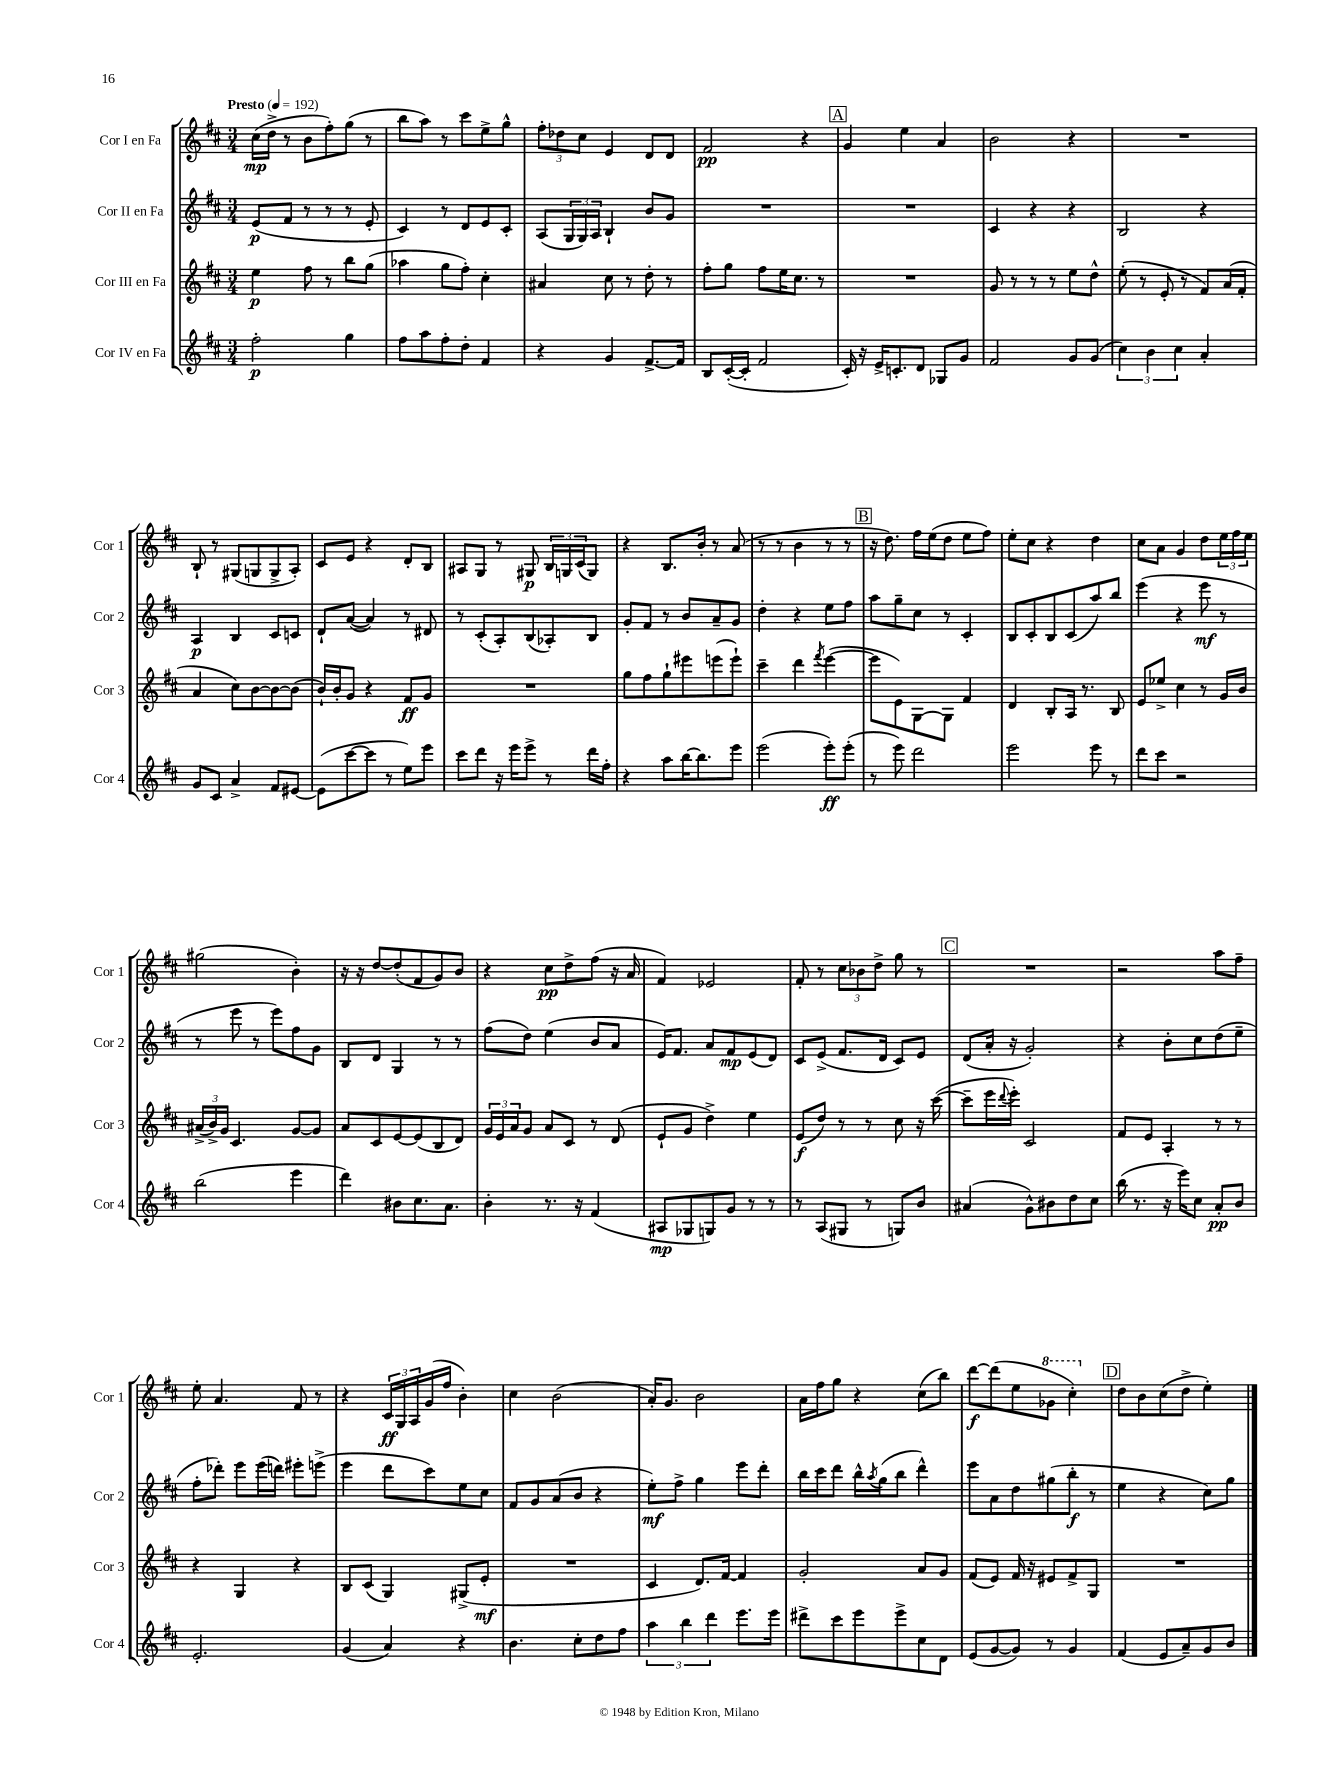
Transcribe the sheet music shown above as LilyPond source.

<<
\new StaffGroup <<
\new Staff = "s0" \with { instrumentName = "Cor I en Fa" shortInstrumentName = "Cor 1" } {
    \clef treble \key d \major \numericTimeSignature \time 3/4 \tempo "Presto" 4 = 192
    cis''16\mp( d''16-> r8 b'8 fis''8-.) g''8( r8 |
    b''8 a''8) r8 cis'''8 e''8-> g''8-^ |
    \tuplet 3/2 { fis''8-. des''8 cis''8 } e'4 d'8 d'8 |
    fis'2\pp r4 |
    \mark \markup { \box "A" } g'4 e''4 a'4 |
    b'2 r4 |
    R2. |
    b8-! r8 gis8( g8 g8-> a8-.) |
    cis'8 e'8 r4 d'8-. b8 |
    ais8 g8 r8 gis8\p \tuplet 3/2 { b16 g16 cis'16( } g8) |
    r4 b8. b'16-. r8 a'8( |
    r8 r8 b'4 r8 r8 |
    \mark \markup { \box "B" } r16 d''8.) fis''16 e''16( d''8 e''8 fis''8) |
    e''8-. cis''8 r4 d''4 |
    cis''8 a'8 g'4 d''8 \tuplet 3/2 { e''16 fis''16 e''16 } |
    gis''2( b'4-.) |
    r16 r16 d''8~ d''8-.( fis'8 g'8) b'8 |
    r4 cis''8\pp d''8-> fis''8( r16 a'16 |
    fis'4) ees'2 |
    fis'8-. r8 \tuplet 3/2 { cis''8 bes'8 d''8-> } g''8 r8 |
    \mark \markup { \box "C" } R2. |
    r2 a''8 fis''8-- |
    e''8-. a'4. fis'8 r8 |
    r4 \tuplet 3/2 { cis'16\ff g16 a16 } g'16( fis''16 b'4-.) |
    cis''4 b'2( |
    a'16-.) g'8. b'2 |
    a'16 fis''16 g''8 r4 cis''8( b''8) |
    d'''8~\f d'''8( e''8 \ottava #1 ges''8 cis'''4-.) \ottava #0 |
    \mark \markup { \box "D" } d''8 b'8 cis''8( d''8-> e''4-.) \bar "|." |
}
\new Staff = "s1" \with { instrumentName = "Cor II en Fa" shortInstrumentName = "Cor 2" } {
    \clef treble \key d \major \numericTimeSignature \time 3/4
    e'8\p( fis'8 r8 r8 r8 e'8-. |
    cis'4) r8 d'8 e'8 cis'8-. |
    a8( \tuplet 3/2 { g16 g16) a16 } b4-! b'8 g'8 |
    R2. |
    \mark \markup { \box "A" } R2. |
    cis'4 r4 r4 |
    b2 r4 |
    a4\p b4 cis'8 c'8 |
    d'8-! a'8~( a'4) r8 dis'8 |
    r8 cis'8-.( a8-.) b8( aes8-.) b8 |
    g'8-. fis'8 r8 b'8 a'8-- g'8 |
    d''4-. r4 e''8 fis''8 |
    \mark \markup { \box "B" } a''8 g''8-- cis''8 r8 cis'4-. |
    b8 cis'8-. b8 cis'8( a''8) b''8 |
    e'''4( r4 e'''8\mf r8 |
    r8 e'''8 r8 e'''8) fis''8 g'8 |
    b8 d'8 g4 r8 r8 |
    fis''8( d''8) e''4( b'8 a'8 |
    e'16) fis'8. a'8 fis'8\mp e'8( d'8) |
    cis'8 e'8->( fis'8. d'16 cis'8) e'8 |
    \mark \markup { \box "C" } d'8( a'16-. r16 g'2-.) |
    r4 b'8-. cis''8 d''8( e''8-- |
    fis''8-. des'''8-.) e'''8 e'''16( d'''16) eis'''8-. e'''8->( |
    e'''4 d'''8 cis'''8) e''8 cis''8 |
    fis'8 g'8 a'8( b'8 r4 |
    e''8-.\mf) fis''8-> g''4 e'''8 d'''8-. |
    b''16 cis'''16 d'''8 b''16-^ \acciaccatura { a''8 } g''16( b''8 d'''4-^) |
    e'''8 a'8 d''8 gis''8( b''8-.\f r8 |
    \mark \markup { \box "D" } e''4 r4 cis''8) g''8 \bar "|." |
}
\new Staff = "s2" \with { instrumentName = "Cor III en Fa" shortInstrumentName = "Cor 3" } {
    \clef treble \key d \major \numericTimeSignature \time 3/4
    e''4\p fis''8 r8 b''8 g''8( |
    aes''4 g''8 fis''8-.) cis''4-. |
    ais'4 cis''8 r8 d''8-. r8 |
    fis''8-. g''8 fis''8 e''16 cis''8. r8 |
    \mark \markup { \box "A" } R2. |
    g'8 r8 r8 r8 e''8 d''8-^ |
    e''8-.( r8 e'8-. r8 fis'8) a'16( fis'16-. |
    a'4 cis''8) b'8~ b'8~ b'8( |
    b'16-!) b'16-. g'8 r4 fis'8\ff g'8 |
    R2. |
    g''8 fis''8 g''8-! eis'''8 e'''8( e'''8-!) |
    cis'''4-- d'''4 \acciaccatura { fis'''8 } e'''4~( |
    \mark \markup { \box "B" } e'''8 e'8) g8~ g8 fis'4 |
    d'4 b8-. a16 r8. b8 |
    e'8 ees''8-> cis''4 r8 g'16 b'16 |
    \tuplet 3/2 { ais'16->( b'16->) g'16 } cis'4. g'8~ g'8 |
    a'8 cis'8 e'8~ e'8( b8 d'8) |
    \tuplet 3/2 { g'16 e'16 a'16 } g'8 a'8 cis'8 r8 d'8( |
    e'8-! g'8 d''4->) e''4 |
    e'8\f( d''8) r8 r8 cis''8 r16 cis'''16~( |
    \mark \markup { \box "C" } cis'''8-- e'''16 \appoggiatura { d'''8 } e'''16-.) cis'2 |
    fis'8 e'8 a4-. r8 r8 |
    r4 g4 r4 |
    b8 cis'8( g4) gis8->( e'8-.\mf |
    R2. |
    cis'4 d'8.) fis'16~ fis'4 |
    g'2-. a'8 g'8 |
    fis'8( e'8) fis'16 r16 eis'8 fis'8-> g8 |
    \mark \markup { \box "D" } R2. \bar "|." |
}
\new Staff = "s3" \with { instrumentName = "Cor IV en Fa" shortInstrumentName = "Cor 4" } {
    \clef treble \key d \major \numericTimeSignature \time 3/4
    fis''2-.\p g''4 |
    fis''8 a''8 fis''8-. d''8-. fis'4 |
    r4 g'4 fis'8.~-> fis'16 |
    b8 cis'16~-.( cis'16-. fis'2 |
    \mark \markup { \box "A" } cis'16-.) r16 e'16-> c'8.-. d'8 ges8 g'8 |
    fis'2 g'8 g'8( |
    \tuplet 3/2 { cis''4) b'4 cis''4 } a'4-. |
    g'8 cis'8 a'4-> fis'8 eis'8~ |
    eis'8( cis'''8~ cis'''8 r8 e''8) e'''8 |
    cis'''8 d'''8 r16 e'''16 e'''8-> r8 d'''16 fis''16-. |
    r4 a''8 b''16~ b''8. e'''8 |
    e'''2( e'''8-.\ff) e'''8-.( |
    \mark \markup { \box "B" } r8 e'''8) d'''2 |
    e'''2 e'''8 r8 |
    d'''8 cis'''8 r2 |
    b''2( e'''4 |
    d'''4) bis'8 cis''8. a'8. |
    b'4-. r8. r16 fis'4( |
    ais8\mp ges8 g8) g'8 r8 r8 |
    r8 a8( gis8 r8 g8) b'8 |
    \mark \markup { \box "C" } ais'4( g'8-^) bis'8 d''8 cis''8 |
    b''16( r8. r16 e'''16) cis''8 a'8-.\pp b'8 |
    e'2.-. |
    g'4( a'4) r4 |
    b'4. cis''8-. d''8 fis''8 |
    \tuplet 3/2 { a''4 b''4 d'''4 } e'''8. e'''16 |
    dis'''8-> cis'''8 e'''8 e'''8-> cis''8 d'8 |
    e'8( g'8~ g'8) r8 g'4 |
    \mark \markup { \box "D" } fis'4( e'8 a'8--) g'8 b'8 \bar "|." |
}
>>
>>
\layout { \context { \Score \remove "Bar_number_engraver" } }
